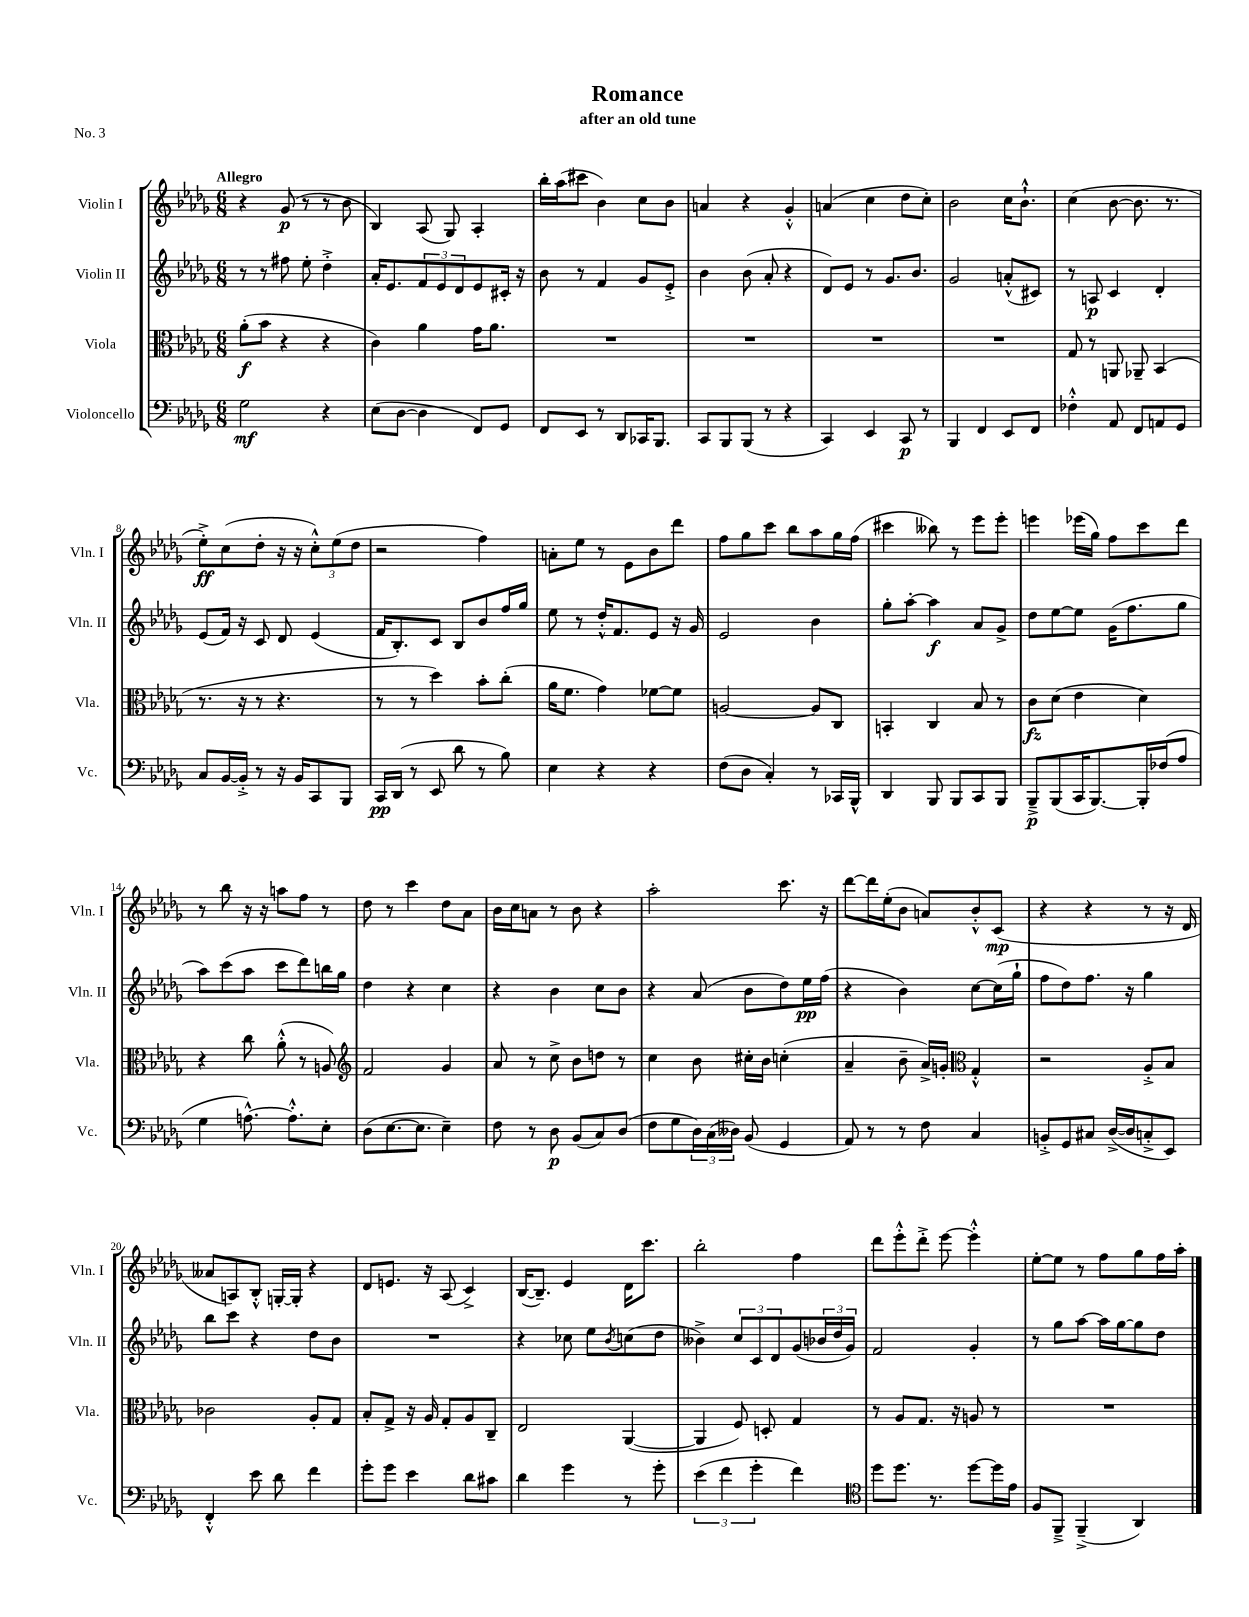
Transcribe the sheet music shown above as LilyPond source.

\header { title = "Romance" subtitle = "after an old tune" piece = "No. 3" }
<<
\new StaffGroup <<
\new Staff = "s0" \with { instrumentName = "Violin I" shortInstrumentName = "Vln. I" } {
    \clef treble \key des \major \numericTimeSignature \time 6/8 \tempo "Allegro"
    r4 ges'8\p( r8 r8 bes'8 |
    bes4) aes8( ges8) aes4-. |
    bes''16-. aes''16( cis'''8 bes'4) c''8 bes'8 |
    a'4 r4 ges'4-.-^ |
    a'4( c''4 des''8 c''8-.) |
    bes'2 c''16 bes'8.-!-^ |
    c''4( bes'8~ bes'8. r8. |
    ees''8-.->\ff) c''8( des''8-. r16 r16 \tuplet 3/2 { c''8-.-^) ees''8( des''8 } |
    r2 f''4) |
    a'8-. ees''8 r8 ees'8 bes'8 des'''8 |
    f''8 ges''8 c'''8 bes''8 aes''8 ges''16 f''16( |
    cis'''4 beses''8) r8 ees'''8 ees'''8-. |
    e'''4 ees'''16( ges''16) f''8 c'''8 des'''8 |
    r8 bes''8 r16 r16 a''8 f''8 r8 |
    des''8 r8 c'''4 des''8 aes'8 |
    bes'16 c''16 a'8 r8 bes'8 r4 |
    aes''2-. c'''8. r16 |
    des'''8~ des'''16 ees''16-.( bes'8 a'8) bes'8-.-^ c'8\mp( |
    r4 r4 r8 r16 des'16 |
    aeses'8 a8) bes8-.-^ g16~-. g16-. r4 |
    des'8 e'8. r16 aes8( c'4->) |
    bes16~( bes8.--) ees'4 des'16 c'''8. |
    bes''2-. f''4 |
    des'''8 ees'''8-.-^ des'''8-.-> ees'''8~ ees'''4-.-^ |
    ees''8~-. ees''8 r8 f''8 ges''8 f''16 aes''16-. \bar "|." |
}
\new Staff = "s1" \with { instrumentName = "Violin II" shortInstrumentName = "Vln. II" } {
    \clef treble \key des \major \numericTimeSignature \time 6/8
    r8 r8 fis''8 ees''8-. des''4-.-> |
    aes'16-. ees'8. \tuplet 3/2 { f'8 ees'8 des'8 } ees'8 cis'16-. r16 |
    bes'8 r8 f'4 ges'8 ees'8-.-> |
    bes'4 bes'8( aes'8-. r4 |
    des'8) ees'8 r8 ges'8. bes'8. |
    ges'2 a'8-.-^( cis'8) |
    r8 a8\p c'4 des'4-. |
    ees'8( f'16) r16 c'8 des'8 ees'4( |
    f'16 bes8.-.) c'8 bes8 bes'8 f''16 ges''16 |
    ees''8 r8 des''16-.-^ f'8. ees'8 r16 ges'16 |
    ees'2 bes'4 |
    ges''8-. aes''8~-. aes''4\f aes'8 ges'8-> |
    des''8 ees''8~ ees''8 ges'16( f''8. ges''8 |
    aes''8) c'''8( aes''8 c'''8 des'''8) b''16 ges''16 |
    des''4 r4 c''4 |
    r4 bes'4 c''8 bes'8 |
    r4 aes'8( bes'8 des''8) ees''16\pp f''16( |
    r4 bes'4) c''8~ c''16( ges''16-! |
    f''8 des''8) f''8. r16 ges''4 |
    bes''8 c'''8 r4 des''8 bes'8 |
    R2. |
    r4 ces''8 ees''8 \acciaccatura { bes'8 } c''8( des''8 |
    beses'4->) \tuplet 3/2 { c''8 c'8 des'8 } ges'8( \tuplet 3/2 { bes'16 des''16 ges'16) } |
    f'2 ges'4-. |
    r8 ges''8 aes''8~ aes''16 ges''16~ ges''8 des''8 \bar "|." |
}
\new Staff = "s2" \with { instrumentName = "Viola" shortInstrumentName = "Vla." } {
    \clef alto \key des \major \numericTimeSignature \time 6/8
    aes'8-.\f( bes'8 r4 r4 |
    c'4) aes'4 ges'16 aes'8. |
    R2. |
    R2. |
    R2. |
    R2. |
    ges8 r8 a,8 aes,8-- bes,4( |
    r8. r16 r8 r4. |
    r8 r8 des''4) bes'8-. c''8-.( |
    aes'16 f'8. ges'4) fes'8~ fes'8 |
    a2~ a8 c8 |
    b,4-. c4 bes8 r8 |
    c'8\fz des'8( ees'4 des'4) |
    r4 c''8 aes'8-.-^( r8 a8) |
    \clef treble f'2 ges'4 |
    aes'8 r8 c''8-> bes'8 d''8 r8 |
    c''4 bes'8 cis''16-. bes'16 c''4-.( |
    aes'4-- bes'8-- aes'16->) g'16-. \clef alto ges4-.-^ |
    r2 aes8-.-> bes8 |
    ces'2 aes8-. ges8 |
    bes8-. ges8-> r16 aes16 ges8-. aes8 c8-- |
    ees2 aes,4~( |
    aes,4 f8) d8-. ges4 |
    r8 aes8 ges8. r16 a8 r8 |
    R2. \bar "|." |
}
\new Staff = "s3" \with { instrumentName = "Violoncello" shortInstrumentName = "Vc." } {
    \clef bass \key des \major \numericTimeSignature \time 6/8
    ges2\mf r4 |
    ees8( des8~ des4 f,8) ges,8 |
    f,8 ees,8 r8 des,8 ces,16 bes,,8. |
    c,8 bes,,8 bes,,8( r8 r4 |
    c,4) ees,4 c,8\p r8 |
    bes,,4 f,4 ees,8 f,8 |
    fes4-.-^ aes,8 f,8 a,8 ges,8 |
    c8 bes,16~ bes,16-.-> r8 r16 bes,16 c,8 bes,,8 |
    c,16\pp des,16( r8 ees,8 des'8 r8 bes8) |
    ees4 r4 r4 |
    f8( des8 c4-.) r8 ces,16 bes,,16-^ |
    des,4 bes,,8 bes,,8 c,8 bes,,8 |
    bes,,8--->\p bes,,8( c,16 bes,,8.~) bes,,16-. fes16( aes8 |
    ges4 a8.~-^) a8.-.-^ ees8-. |
    des8( ees8.~ ees8. ees4--) |
    f8 r8 des8\p bes,8( c8) des8( |
    f8 ges8 \tuplet 3/2 { des16) c16( deses16) } bes,8( ges,4 |
    aes,8) r8 r8 f8 c4 |
    b,8-.-> ges,8 cis8 des16~->( des16 c8-.-> ees,8) |
    f,4-.-^ ees'8 des'8 f'4 |
    ges'8-. ges'8 ees'4 des'8 cis'8 |
    des'4 ges'4 r8 ges'8-. |
    \tuplet 3/2 { ees'4( f'4 ges'4-. } f'4) |
    \clef tenor des''8 des''8. r8. des''8~ des''16 ees'16 |
    f8 f,8---> f,4--->( aes,4) \bar "|." |
}
>>
>>
